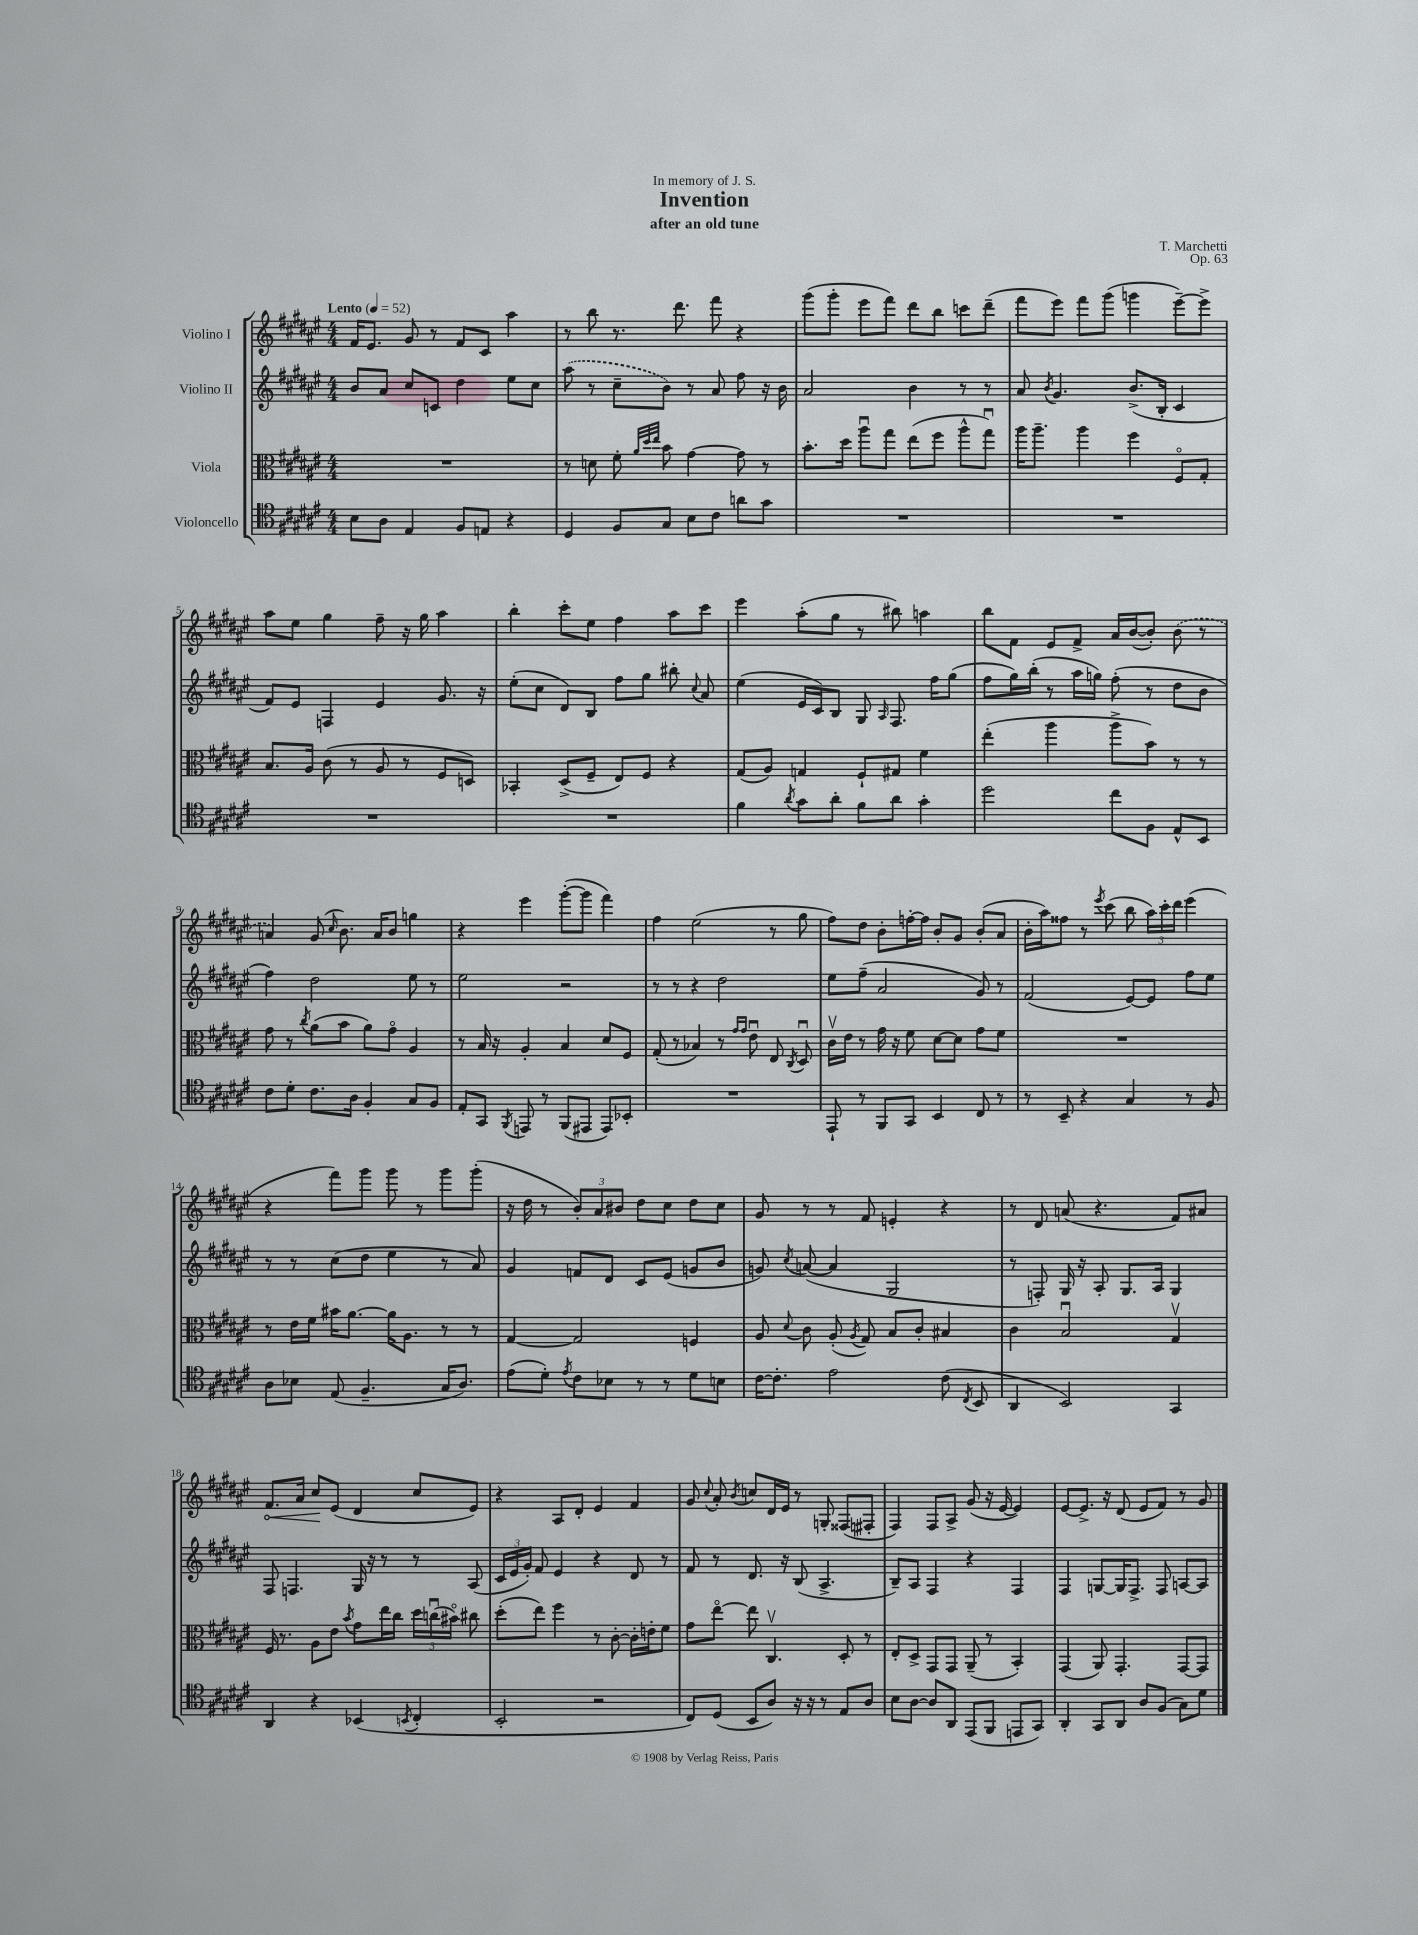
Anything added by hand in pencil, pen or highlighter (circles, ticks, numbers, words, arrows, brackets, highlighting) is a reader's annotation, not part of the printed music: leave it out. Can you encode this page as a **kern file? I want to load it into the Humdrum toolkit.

**kern	**kern	**kern	**kern	**dynam
*part4	*part3	*part2	*part1	*part1
*staff4	*staff3	*staff2	*staff1	*staff1
*I"Violoncello	*I"Viola	*I"Violino II	*I"Violino I	*
*clefC4	*clefC3	*clefG2	*clefG2	*
*k[f#c#g#d#a#e#]	*k[f#c#g#d#a#e#]	*k[f#c#g#d#a#e#]	*k[f#c#g#d#a#e#]	*
*M4/4	*M4/4	*M4/4	*M4/4	*
*MM52	*MM52	*MM52	*MM52	*
=1	=1	=1	=1	=1
!	!	!	!LO:TX:a:B:t=Lento	!
8B\L	1r	8b/L	16f#/KL	.
.	.	.	8.e#/J	.
8A#\J	.	8a#/J	.	.
4E#/	.	8cc#/L	8g#/	.
.	.	8cn/J	8r	.
8F#/L	.	4dd#\	8f#/L	.
8En/J	.	.	8c#/J	.
4r	.	8ee#\L	4aa#\	.
.	.	8cc#\J	.	.
=2	=2	=2	=2	=2
4D#/	8r	(8aa#\	8r	.
.	8dn\	8r	8bb\	.
8F#/L	8f#'\	8cc#~\L	8.r	.
.	32qqa#/LLL	.	.	.
.	32qqdd#/	.	.	.
.	32qqee#/JJJ	.	.	.
8G#/J	8b\	8b\J)	.	.
.	.	.	8.ddd#\	.
8B\L	[4g#\	8r	.	.
8c#\J	.	8a#/	8fff#\	.
8an\L	8g#\]	8ff#\	4r	.
8g#\J	8r	16r	.	.
.	.	16b\	.	.
=3	=3	=3	=3	=3
1r	8.b'\L	2a#/	(8ggg#\L	.
.	.	.	8ggg#'\J	.
.	16dd#\Jk	.	.	.
.	8aa#u\L	.	8eee#\L	.
.	8gg#\J	.	8fff#\J)	.
.	(8ee#\L	4b\	8ddd#\L	.
.	8ff#\J	.	8bb\J	.
.	8aa#^^\L	8r	8cccn\L	.
.	8gg#u\J)	8r	(8ddd#~\J	.
=4	=4	=4	=4	=4
1r	16aa#\KL	8a#/	8fff#\L	.
.	8.aa#~\J	.	.	.
.	.	8qb/	.	.
.	.	4.g#/	8eee#\J)	.
.	4aa#\	.	8fff#\L	.
.	.	.	(8ggg#\J	.
.	4ff#\	(8.b^/L	4gggn\	.
.	.	16B'/Jk	.	.
.	8F#/L	4c#/	[8eee#~\L)	.
.	8G#'/J	.	8eee#^\J]	.
!!LO:LB:g=z
=5	=5	=5	=5	=5
1r	8.B/L	8f#/L)	8aa#\L	.
.	.	8e#/J	8ee#\J	.
.	16A#/Jk	.	.	.
.	(8c#\	4Fn/	4gg#\	.
.	8r	.	.	.
.	8A#/	4e#/	8ff#~\	.
.	8r	.	16r	.
.	.	.	16gg#\	.
.	8F#/L	8.g#/	4aa#\	.
.	8Dn/J)	.	.	.
.	.	16r	.	.
=6	=6	=6	=6	=6
1r	4BB-X'/	(8ee#'\L	4bb'\	.
.	.	8cc#\J	.	.
.	(8D#^/L	8d#/L)	8ccc#'\L	.
.	8F#~/J	8B/J	8ee#\J	.
.	8E#/L)	8ff#\L	4ff#\	.
.	8F#/J	8gg#\J	.	.
.	4r	8bb#X'\	8aa#\L	.
.	.	8qqcc#/	.	.
.	.	8a#/	8ccc#\J	.
=7	=7	=7	=7	=7
4f#\	(8G#/L	(4ee#\	4eee#\	.
.	8A#/J)	.	.	.
8qa#/	.	.	.	.
8g#\L	4Gn/	16e#/LL	(8aa#'\L	.
.	.	16c#/J)	.	.
8a#'\J	.	8B/J	8gg#\J	.
8f#\L	8F#`/L	8G#/	8r	.
.	.	16qqA#/	.	.
8a#\J	8G#X/J	8.F#/	8bb#X\)	.
4g#'\	4f#\	.	4aan\	.
.	.	16ff#\KL	.	.
.	.	(8gg#\J	.	.
=8	=8	=8	=8	=8
2dd#\	(4ee#'\	8ff#\L	8bb\L	.
.	.	16gg#\L)	8f#\J	.
.	.	(16bb'\JJ	.	.
.	4aa#\	8r	8e#/L	.
.	.	16aa#\LL	8f#^/J	.
.	.	16ggn\JJ)	.	.
8cc#\L	8aa#^\L	(8ff#'\	16a#/LL	.
.	.	.	([16b/J	.
8F#\J	8b\J)	8r	8b'/J])	.
8E#^^/L	8r	8dd#\L	(8b\	.
8BB/J	8r	8b\J	8r	.
!!LO:LB:g=z
=9	=9	=9	=9	=9
8c#\L	8g#\	4ff#\)	4an/)	.
8d#'\J	8r	.	.	.
.	8qcc#/	.	.	.
8.c#\L	(8a#\L	2dd#\	(8g#/	.
.	.	.	16qqcc#/	.
.	8b\J	.	8.b\)	.
16A#\Jk	.	.	.	.
4F#'/	8a#\L)	.	.	.
.	.	.	16a/KL	.
.	8g#\J	.	8b/J	.
8G#/L	4A#/	8ee#\	4ggn\	.
8F#/J	.	8r	.	.
=10	=10	=10	=10	=10
8E#'/L	8r	2ee#\	4r	.
8GG#/J	16B/	.	.	.
.	16r	.	.	.
8qFF#/	.	.	.	.
8EEn/	4A#'/	.	4eee#\	.
8r	.	.	.	.
(8FF#/L	4B/	2r	([8ggg#'\L	.
8EE#X/J	.	.	8ggg#\J]	.
8EE#/L)	8d#/L	.	4fff#\)	.
8BB-X'/J	8F#/J	.	.	.
=11	=11	=11	=11	=11
1r	(8G#'/	8r	4ff#\	.
.	8r	8r	.	.
.	4B-X/)	4r	(2ee#\	.
.	8r	2dd#\	.	.
.	16qqg#/LL	.	.	.
.	16qqg#/JJ	.	.	.
.	8e#u\	.	.	.
.	8E#/	.	8r	.
.	8qC#/	.	.	.
.	8D#u/	.	8gg#\	.
=12	=12	=12	=12	=12
8EE#`/	16c#v\LL	8ee#\L	8ff#\L)	.
.	16e#\JJ	.	.	.
8r	8r	(8ff#~\J	8dd#\J	.
8FF#/L	16g#\	2a#/	8b'\L	.
.	16r	.	.	.
8GG#/J	8f#\	.	[16ffn'\L	.
.	.	.	16ff\JJ]	.
4BB/	[8d#\L	.	8b'/L	.
.	8d#\J]	.	8g#/J	.
8C#/	8g#\L	8g#/)	(8b'/L	.
8r	8f#\J	8r	8a#/J	.
=13	=13	=13	=13	=13
8r	1r	(2f#/	16b'\LL	.
.	.	.	16aa#\J)	.
8BB~/	.	.	8ff##X\J	.
4r	.	.	8r	.
.	.	.	8qeee#/	.
.	.	.	(8ccc#\	.
4G#/	.	[8e#/L)	8bb\	.
.	.	8e#/J]	24aa#\LL)	.
.	.	.	24ccc#'\	.
.	.	.	24ddd#\JJ	.
8r	.	8ff#\L	(4eee#\	.
8F#/	.	8ee#\J	.	.
!!LO:LB:g=z
=14	=14	=14	=14	=14
8A#\L	8r	8r	4r	.
8B-X\J	16e#\LL	8r	.	.
.	16f#\JJ	.	.	.
(8E#/	16b#X\KL	(8cc#\L	8fff#\L)	.
.	[8.a#\J	.	.	.
4.F#~/	.	8dd#\J	8ggg#\J	.
.	16a#\KL]	4ee#\	8ggg#\	.
.	8.A#\J	.	.	.
.	.	.	8r	.
16G#/KL	8r	8r	8ggg#\L	.
8.A#/J)	.	.	.	.
.	8r	8a#/)	(8ggg#'\J	.
=15	=15	=15	=15	=15
(8e#\L	[4G#/	4g#/	16r	.
.	.	.	16dd#\	.
8d#'\J)	.	.	8r	.
8qe#/	.	.	.	.
8c#\L	2G#/]	8fn/L	12b'/L)	.
.	.	.	12a#/	.
8B-X\J	.	8d#/J	.	.
.	.	.	12b#X/J	.
8r	.	8c#/L	8dd#\L	.
8r	.	(8e#/J	8cc#\J	.
8d#\L	4Fn/	8gn/L	8dd#\L	.
8Bn\J	.	8b/J	8cc#\J	.
=16	=16	=16	=16	=16
[16c#\KL	8A#/	8gn/)	8g#/	.
8.c#'\J]	.	.	.	.
.	8qqd#/	8qcc#/	.	.
.	8c#\	([8an/	8r	.
2e#\	(8A#'/	4a/]	8r	.
.	8qA#/	.	.	.
.	8G#/)	.	8f#/	.
.	8B/L	2G#/	4en'/	.
.	8c#'/J	.	.	.
(8c#\	4B#X/	.	4r	.
8qC#/	.	.	.	.
8BB/	.	.	.	.
=17	=17	=17	=17	=17
4AA#/	4c#\	8r	8r	.
.	.	8Fn'/)	8d#/	.
2BB/)	2Bu/	16G#/	(8an/	.
.	.	16r	.	.
.	.	8A#'/	4.r	.
.	.	8.G#/L	.	.
.	.	16A#/Jk	.	.
4GG#/	4G#v/	4G#/	8f#/L)	.
.	.	.	8a#X/J	.
!!LO:LB:g=z
=18	=18	=18	=18	=18
!	!	!	!	!LO:HP:b
4AA#/	16F#/	8F#/	8.f#/L	<
.	8.r	.	.	.
.	.	4.Fn/	.	.
.	.	.	16a#/Jk	.
4r	8A#\L	.	8cc#/L	.
.	8e#\J	.	(8e#/J	[
.	8qb/	.	.	.
(4BB-X/	8g#\L	16G#/	4d#/	.
.	.	16r	.	.
.	16ee#\L	8r	.	.
.	16cc#\JJ	.	.	.
8qBBn/	.	.	.	.
4C#'/	24dd#\LL	8r	8cc#/L	.
.	(24ccnu\	.	.	.
.	24b#X\JJ)	.	.	.
.	8cc#X\	(8A#/	8e#/J)	.
=19	=19	=19	=19	=19
2BB'/	(8dd#'\L	24c#/LL	4r	.
.	.	24e#/	.	.
.	.	24g#'/JJ)	.	.
.	8ee#\J)	8f#/	.	.
.	4ff#\	4e#/	8A#/L	.
.	.	.	8d#'/J	.
2r	8r	4r	4e#/	.
.	[8c#'\	.	.	.
.	16c#'\LL]	8d#/	4f#/	.
.	16en'\J	.	.	.
.	8f#\J	8r	.	.
=20	=20	=20	=20	=20
8C#/L)	8g#\L	8f#/	8g#/	.
.	.	.	8qqcc#/	.
(8D#/J	[8ee#\J	8r	8a#'/	.
.	.	.	8qb/	.
8BB/L	8ee#\]	8.d#/	8ccn/L	.
8A#/J)	4.C#v/	.	16d#/L	.
.	.	16r	16e#/JJ	.
16r	.	(8B/	8r	.
16r	.	.	.	.
8r	.	4.A#^/	8Gn'/	.
8E#/L	8D#'/	.	(8F##X/L	.
8A#/J	8r	.	8F#X'/J	.
=21	=21	=21	=21	=21
8B\L	8E#'/L	8B~/L)	4F#/)	.
[8A#\J	8D#^/J	8A#/J	.	.
8A#/L]	8GG#/L	4F#/	8F#/L	.
8AA#/J	8GG#/J	.	8A#^/J	.
(8EE#/L	(8AA#~/	4r	(8g#/	.
8FF#/J	8r	.	16r	.
.	.	.	[16e#/	.
8EEn/L	4BB'/)	4F#/	4e#/])	.
8GG#/J)	.	.	.	.
=22	=22	=22	=22	=22
4AA#'/	(4GG#/	4F#/	[8e#/L	.
.	.	.	8.e#^/J]	.
8GG#/L	8AA#/)	[8Gn/L	.	.
.	.	.	16r	.
8AA#/J	4.GG#'/	16G/K]	(8d#/	.
.	.	8.F#^/J	.	.
8A#/L	.	.	8e#/L	.
(8F#/J	.	8F#/	8f#/J)	.
8G#\L)	[8GG#/L	[8An/L	8r	.
8d#\J	8GG#/J]	8A/J]	8g#/	.
==	==	==	==	==
*-	*-	*-	*-	*-
